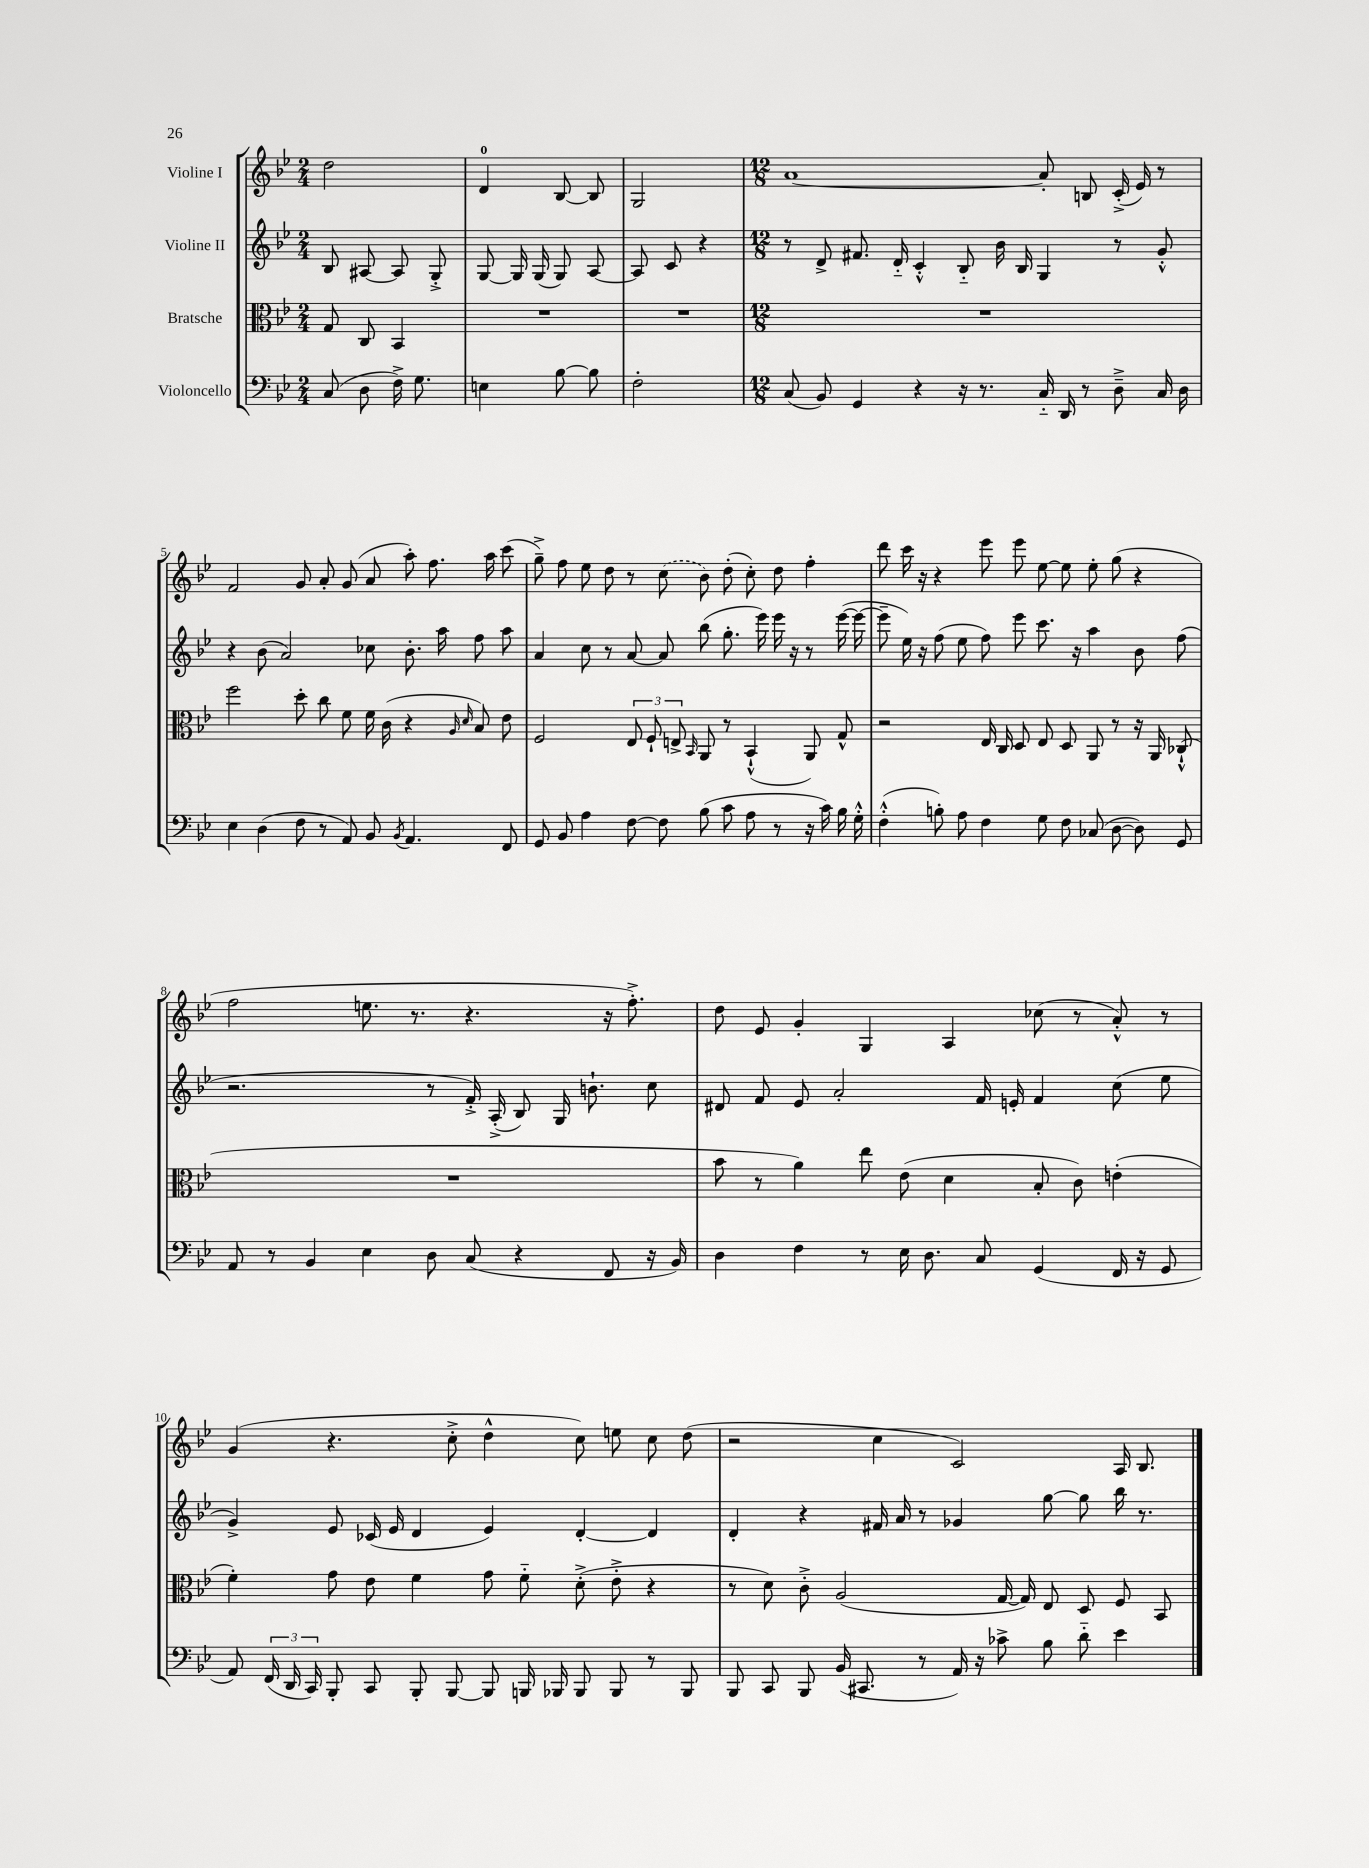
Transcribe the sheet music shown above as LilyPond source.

<<
\new StaffGroup <<
\new Staff = "s0" \with { instrumentName = "Violine I" } {
    \clef treble \key bes \major \numericTimeSignature \time 2/4
    \autoBeamOff d''2 |
    d'4-0 bes8~ bes8 |
    g2 |
    \numericTimeSignature \time 12/8 a'1~ a'8-. b8 c'16-.->( ees'16) r8 |
    f'2 g'8 a'8-. g'8( a'8 a''8-.) f''8. a''16 c'''8( |
    g''8--->) f''8 ees''8 d''8 r8 \once \slurDashed c''8( bes'8) d''8-.( c''8-.) d''8 f''4-. |
    d'''8 c'''16 r16 r4 ees'''8 ees'''8 ees''8~ ees''8 ees''8-. g''8( r4 |
    f''2 e''8. r8. r4. r16 f''8.-.->) |
    d''8 ees'8 g'4-. g4 a4 ces''8( r8 a'8-.-^) r8 |
    g'4( r4. c''8-.-> d''4-^ c''8) e''8 c''8 d''8( |
    r2 c''4 c'2) a16 bes8. \bar "|." |
}
\new Staff = "s1" \with { instrumentName = "Violine II" } {
    \clef treble \key bes \major \numericTimeSignature \time 2/4
    \autoBeamOff bes8 ais8~ ais8 g8-.-> |
    g8~ g16 g16( g8) a8~ |
    a8 c'8 r4 |
    \numericTimeSignature \time 12/8 r8 d'8-> fis'8. d'16-_ c'4-.-^ bes8-_ bes'16 bes16 g4 r8 g'8-.-^ |
    r4 bes'8( a'2) ces''8 bes'8.-. a''16 f''8 a''8 |
    a'4 c''8 r8 a'8~ a'8 bes''8( g''8.-. ees'''16) ees'''16 r16 r8 ees'''16~( ees'''16~ |
    ees'''8-- ees''16) r16 f''8( ees''8 f''8) ees'''8 c'''8. r16 a''4 bes'8 f''8( |
    r2. r8 f'16-.->) a16-.->( bes8) g16 b'8.-! c''8 |
    dis'8 f'8 ees'8 a'2-. f'16 e'16-. f'4 c''8( ees''8 |
    g'4->) ees'8 ces'16( ees'16 d'4 ees'4) d'4~-. d'4 |
    d'4-. r4 fis'16 a'16 r8 ges'4 g''8~ g''8 bes''16 r8. \bar "|." |
}
\new Staff = "s2" \with { instrumentName = "Bratsche" } {
    \clef alto \key bes \major \numericTimeSignature \time 2/4
    \autoBeamOff g8 c8 bes,4 |
    R2 |
    R2 |
    \numericTimeSignature \time 12/8 R1. |
    f''2 d''8-. c''8 f'8 f'16 c'16( r4 \grace { a16 d'16 } bes8) ees'8 |
    f2 \tuplet 3/2 { ees8 f8-! e8-> } \grace { bes,16 } a,8 r8 bes,4-!-^( a,8) g8-^ |
    r2 ees16 c16 d8 ees8 d8 a,8 r8 r16 a,16 ces8-!-^( |
    R1. |
    bes'8 r8 a'4) ees''8 ees'8( d'4 bes8-. c'8) e'4-.( |
    f'4-.) g'8 ees'8 f'4 g'8 f'8-_ d'8-.->( ees'8-.-> r4 |
    r8 d'8) c'8-.-> a2( g16~ g16) ees8 d8 f8 bes,8 \bar "|." |
}
\new Staff = "s3" \with { instrumentName = "Violoncello" } {
    \clef bass \key bes \major \numericTimeSignature \time 2/4
    \autoBeamOff c8( d8 f16->) g8. |
    e4 bes8~ bes8 |
    f2-. |
    \numericTimeSignature \time 12/8 c8( bes,8) g,4 r4 r16 r8. c16-_ d,16 r8 d8---> c16 d16 |
    ees4 d4( f8 r8 a,8) bes,8 \acciaccatura { bes,8 } a,4. f,8 |
    g,8 bes,8 a4 f8~ f8 bes8( c'8 a8 r8 r16 c'16) bes16 g16-.-^ |
    f4-.-^( b8-.) a8 f4 g8 f8 ces8( d8~ d8) g,8 |
    a,8 r8 bes,4 ees4 d8 c8( r4 f,8 r16 bes,16) |
    d4 f4 r8 ees16 d8. c8 g,4( f,16 r16 g,8 |
    a,8) \tuplet 3/2 { f,16( d,16 c,16) } bes,,8-. c,8 bes,,8-. bes,,8~ bes,,8 b,,16 bes,,16 bes,,8 bes,,8 r8 bes,,8 |
    bes,,8 c,8 bes,,8 bes,16( cis,8. r8 a,16) r16 ces'8-> bes8 d'8-_ ees'4 \bar "|." |
}
>>
>>
